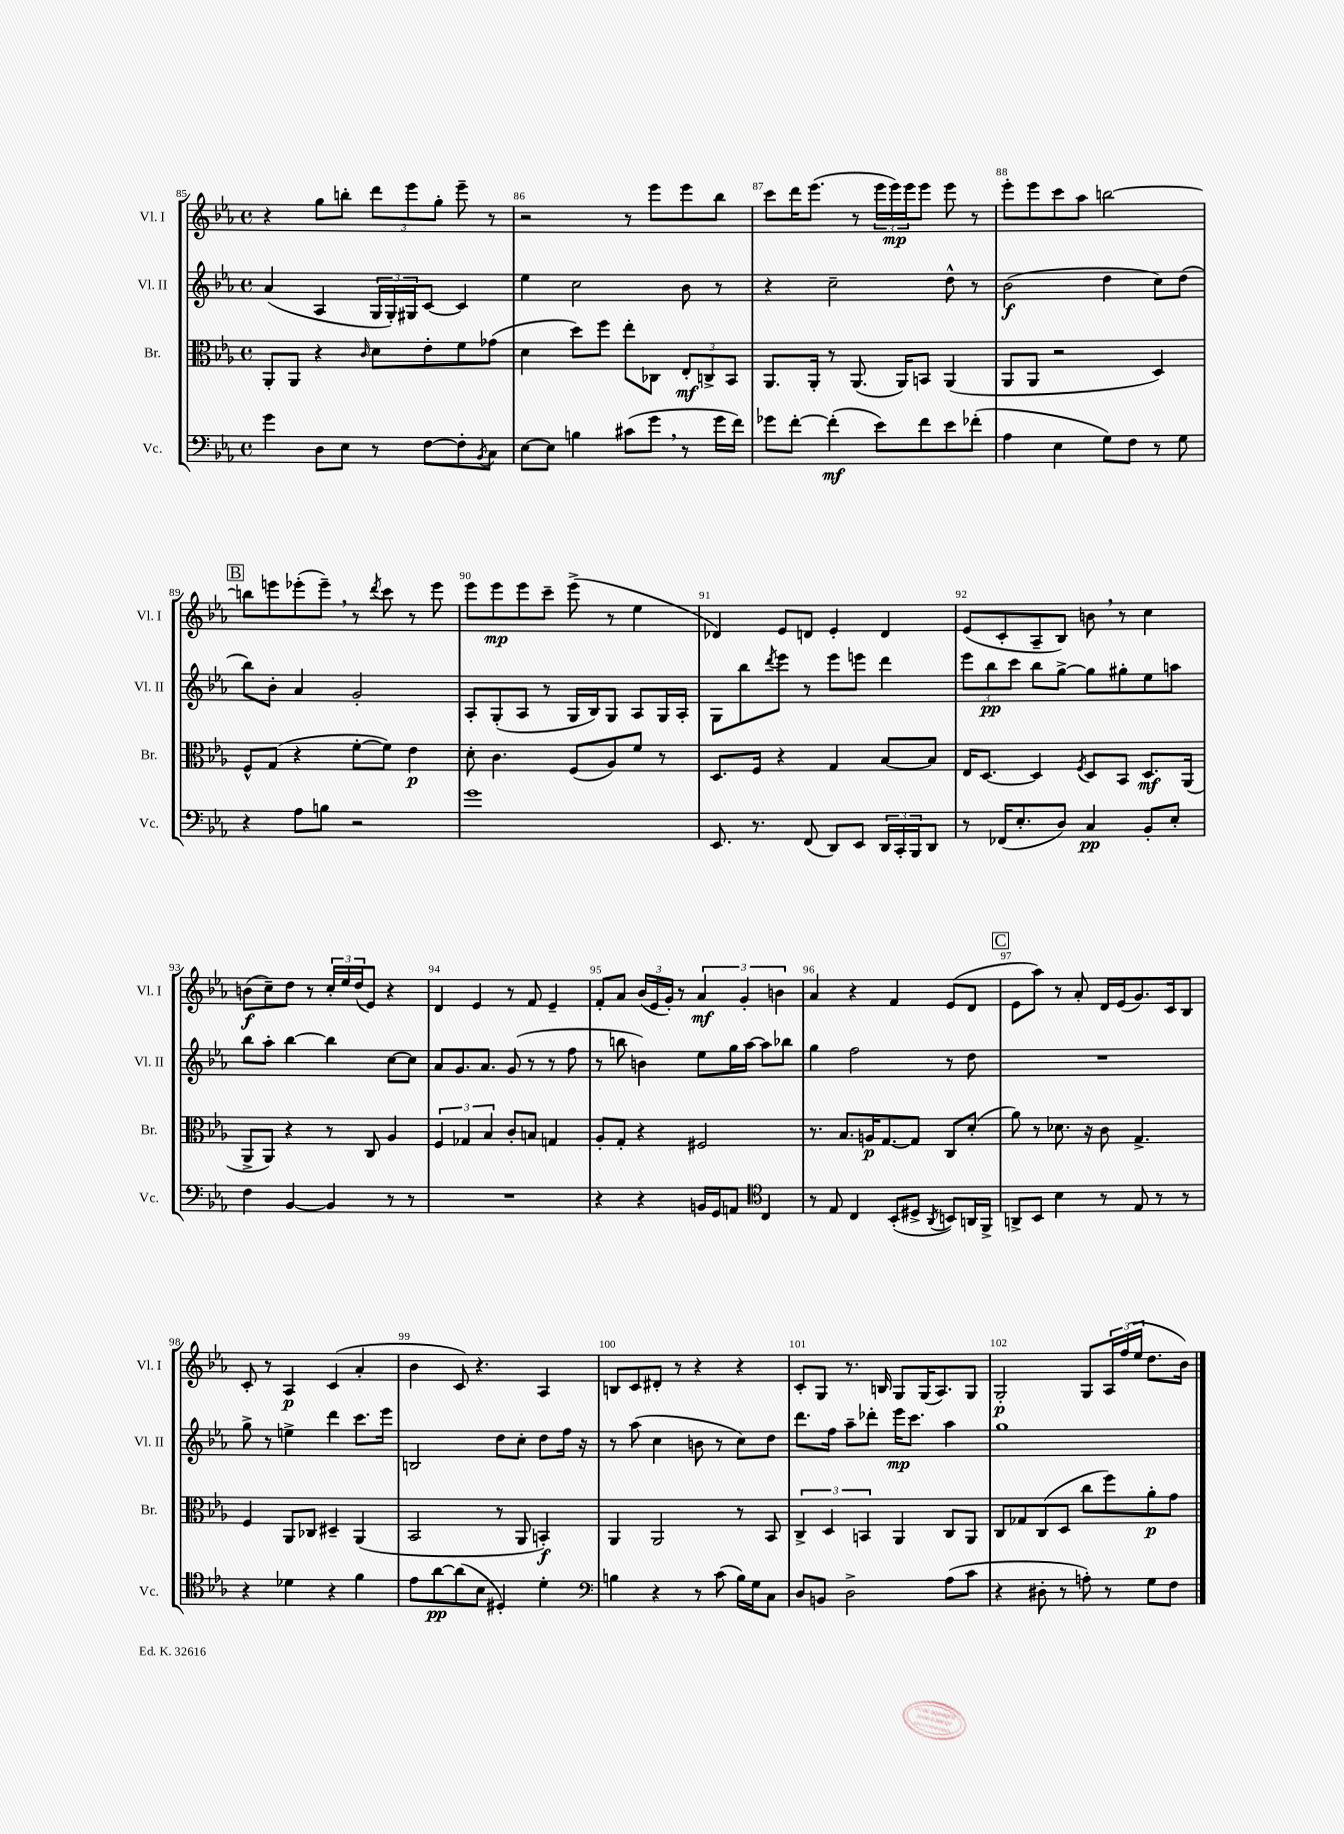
<<
\new StaffGroup <<
\new Staff = "s0" \with { instrumentName = "Vl. I" shortInstrumentName = "Vl. I" } {
    \clef treble \key ees \major \defaultTimeSignature \time 4/4
    r4 g''8 b''8-. \tuplet 3/2 { d'''8 ees'''8 g''8-. } ees'''8-- r8 |
    r2 r8 ees'''8 ees'''8 bes''8 |
    c'''8 d'''16 ees'''8.( r8 \tuplet 3/2 { ees'''16 ees'''16\mp) ees'''16 } ees'''8 ees'''8 r8 |
    ees'''8-. ees'''8 c'''8 aes''8 b''2~ |
    \mark \markup { \box "B" } b''8 e'''8 ees'''8-.( ees'''8--) \breathe r8 \acciaccatura { d'''8 } c'''8 r8 ees'''8 |
    ees'''8 ees'''8\mp ees'''8 c'''8-- ees'''8->( r8 ees''4 |
    des'4) ees'8 d'8 ees'4-. d'4 |
    ees'8( c'8-. aes8-- bes8) b'8 \breathe r8 c''4 |
    b'8\f( c''8--) d''8 r8 \tuplet 3/2 { c''16-. ees''16 d''16( } ees'8) r4 |
    d'4 ees'4 r8 f'8 ees'4-- |
    f'8-. aes'8 \tuplet 3/2 { bes'16( ees'16 g'16-.) } r8 \tuplet 3/2 { aes'4\mf g'4-. b'4 } |
    aes'4 r4 f'4 ees'8( d'8 |
    \mark \markup { \box "C" } ees'8 aes''8) r8 aes'8-. d'16 ees'16( g'8.) c'16 bes8 |
    c'8-. r8 aes4\p c'4( aes'4-. |
    bes'4 c'8) r4. aes4 |
    b8 c'8 dis'8-. r8 r4 r4 |
    c'8-. g8 r8. b16 g8 g16( aes8.) g8 |
    g2-.\p g8 \tuplet 3/2 { aes16 f''16( ees''16 } d''8. bes'16) \bar "|." |
}
\new Staff = "s1" \with { instrumentName = "Vl. II" shortInstrumentName = "Vl. II" } {
    \clef treble \key ees \major \defaultTimeSignature \time 4/4
    aes'4( aes4 \tuplet 3/2 { g16 g16-.) gis16 } c'8~ c'4 |
    ees''4 c''2 bes'8 r8 |
    r4 c''2-- d''8-^ r8 |
    bes'2\f( d''4 c''8) d''8( |
    \mark \markup { \box "B" } bes''8) bes'8-. aes'4 g'2-. |
    aes8-. g8-.( aes8 r8 g16 bes16) g8 aes8 g16 aes16-. |
    g8 bes''8 \acciaccatura { d'''8 } ees'''8 r8 ees'''8 e'''8 d'''4 |
    \tuplet 3/2 { ees'''8 bes''8\pp c'''8 } bes''8 g''8~-> g''8 gis''8-. ees''8 a''8 |
    bes''8 aes''8-. bes''4~ bes''4 c''8~ c''8 |
    aes'8 g'8. aes'8. g'8( r8 r8 f''8 |
    r8 b''8 b'4) ees''8 g''16 aes''16~ aes''8 bes''8 |
    g''4 f''2 r8 d''8 |
    \mark \markup { \box "C" } R1 |
    g''8-> r8 e''4-> d'''4 c'''8. ees'''16 |
    b2 d''8 c''8-. d''8 f''16 r16 |
    r8 aes''8( c''4 b'8 r8 c''8) d''8 |
    d'''8. f''16 aes''8-- des'''8-. ees'''16\mp c'''8. aes''4 |
    g''1 \bar "|." |
}
\new Staff = "s2" \with { instrumentName = "Br." shortInstrumentName = "Br." } {
    \clef alto \key ees \major \defaultTimeSignature \time 4/4
    aes,8-. aes,8 r4 \grace { c'16 } d'8 ees'8-. f'8 ges'8( |
    d'4 d''8) f''8 ees''8-. ces8 \tuplet 3/2 { ees8-.\mf c8-> bes,8 } |
    aes,8. aes,16-. r8 aes,8.( aes,16) b,8 aes,4( |
    aes,8 aes,8 r2 d4) |
    \mark \markup { \box "B" } f8-^ g8( r4 f'8~-. f'8) ees'4\p |
    d'8-. c'4. f8( aes8) f'8 r8 |
    d8. f16 r4 g4 bes8~ bes8 |
    ees16 d8.~ d4 \acciaccatura { f8 } d8 bes,8 d8.\mf aes,16( |
    aes,8-> aes,8) r4 r8 c8 aes4 |
    \tuplet 3/2 { f4 ges4 bes4 } c'8-. b8 g4 |
    aes8-. g8-. r4 fis2 |
    r8. bes8. a16\p g8.~ g8 c8 d'8-.( |
    \mark \markup { \box "C" } aes'8) r8 des'8. r16 c'8 g4.-> |
    f4 aes,8 ces8 dis4-- aes,4( |
    bes,2 r8 aes,8 b,4-.\f) |
    aes,4 aes,2 r8 bes,8 |
    \tuplet 3/2 { c4-> d4 b,4 } aes,4 c8 aes,8 |
    c8 ges8 c8( d8 c''8 f''8) aes'8-.\p g'8 \bar "|." |
}
\new Staff = "s3" \with { instrumentName = "Vc." shortInstrumentName = "Vc." } {
    \clef bass \key ees \major \defaultTimeSignature \time 4/4
    g'4 d8 ees8 r8 f8~ f8-. \acciaccatura { bes,8 } c8 |
    ees8~ ees8 b4 cis'8( g'8 \breathe r8 g'16 f'16) |
    ges'8 f'8~-. f'4-.\mf( ees'8) f'8 ees'8 fes'8-.( |
    aes4 ees4 g8) f8 r8 g8 |
    \mark \markup { \box "B" } r4 aes8 b8 r2 |
    g'1 |
    ees,8. r8. f,8( d,8) ees,8 \tuplet 3/2 { d,16 c,16-. bes,,16 } d,8 |
    r8 fes,16( ees8.-. d8) c4\pp bes,8-. ees8-. |
    f4 bes,4~ bes,4 r8 r8 |
    R1 |
    r4 r4 b,16 g,16 a,8 \clef tenor c4 |
    r8 ees8 c4 bes,8-.( dis8-> \acciaccatura { aes,8 } b,8) a,16 f,16-> |
    \mark \markup { \box "C" } a,8-> bes,8 bes4 r8 ees8 r8 r8 |
    r4 des'4 r4 f'4 |
    ees'8 aes'8~\pp aes'8( bes8 dis4-.) d'4-. |
    \clef bass b4 r4 r8 c'8( b16) g16 c8 |
    d8 b,8 d2-> aes8( c'8 |
    r4 dis8-. r8 a8-.) r8 g8 f8 \bar "|." |
}
>>
>>
\layout { \context { \Score currentBarNumber = #85 \override BarNumber.break-visibility = ##(#f #t #t) barNumberVisibility = #all-bar-numbers-visible } }
